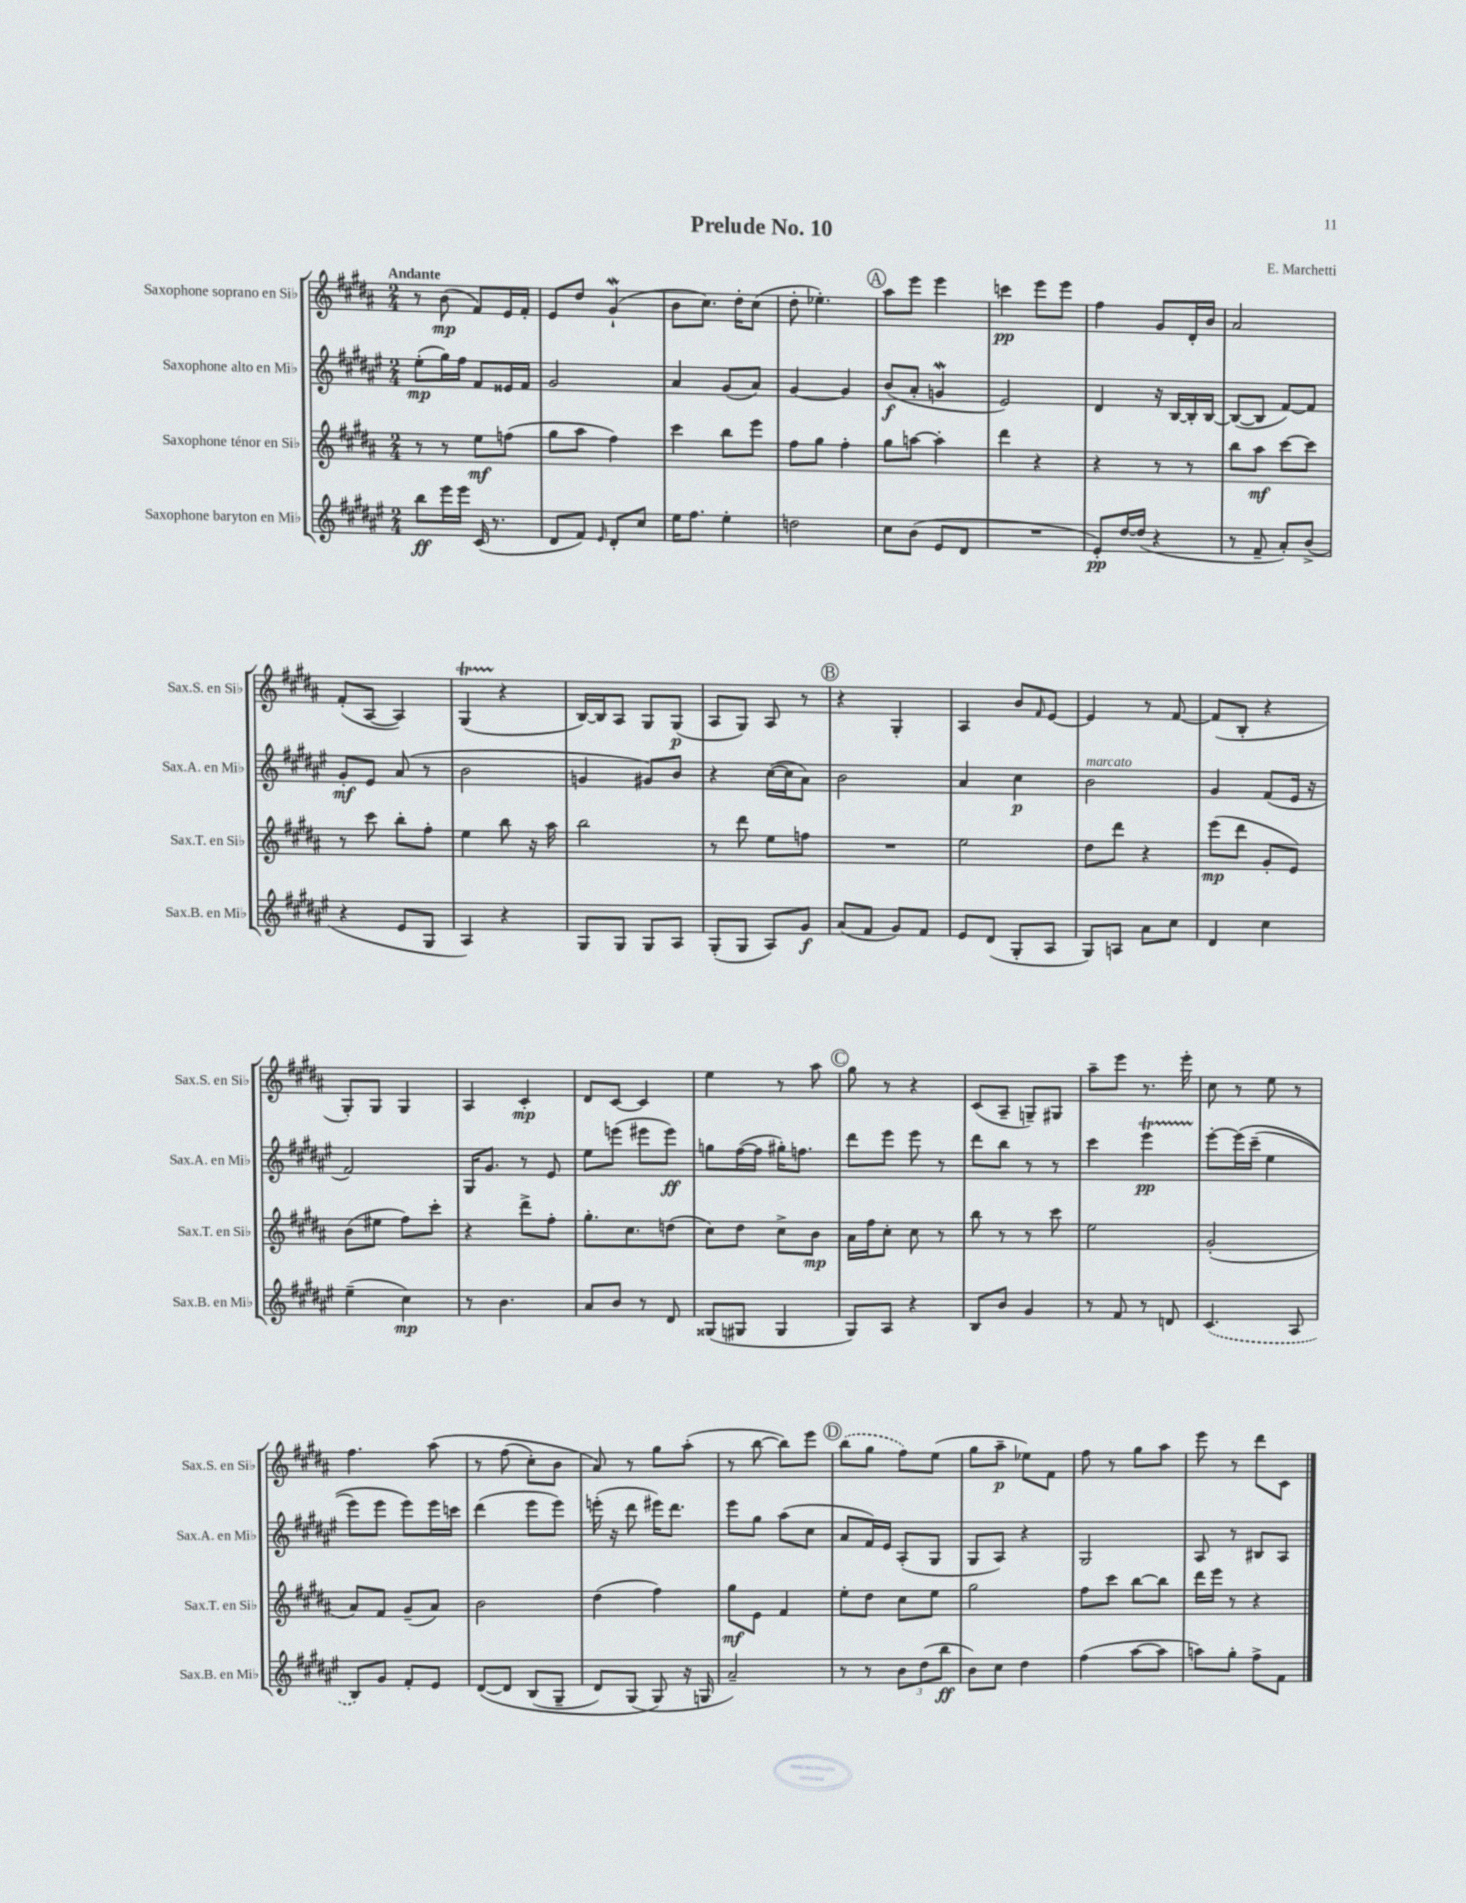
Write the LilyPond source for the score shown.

\header { title = "Prelude No. 10" composer = "E. Marchetti" }
<<
\new StaffGroup <<
\new Staff = "s0" \with { instrumentName = "Saxophone soprano en Sib" shortInstrumentName = "Sax.S. en Sib" } {
    \clef treble \key b \major \numericTimeSignature \time 2/4 \tempo "Andante"
    r8 b'8\mp( fis'8) e'16 fis'16-. |
    e'8 dis''8 gis'4-!\mordent( |
    b'8 cis''8.) dis''16-. cis''8( |
    dis''8-. ees''4.-.) |
    \mark \markup { \circle "A" } ais''8 e'''8 e'''4 |
    c'''4\pp e'''8 e'''8 |
    fis''4 gis'8 dis'16-. b'16 |
    ais'2 |
    fis'8-.( ais8~ ais4) |
    gis4\startTrillSpan( r4\stopTrillSpan |
    b16~) b16 ais8 gis8 gis8\p( |
    ais8 gis8) ais8 r8 |
    \mark \markup { \circle "B" } r4 gis4-. |
    ais4 b'8 \grace { fis'16 } e'8~ |
    e'4 r8 fis'8~ |
    fis'8( b8-. r4 |
    gis8-.) gis8 gis4 |
    ais4 cis'4-.\mp |
    dis'8 cis'8~ cis'4 |
    e''4 r8 ais''8 |
    \mark \markup { \circle "C" } gis''8 r8 r4 |
    cis'8( ais8-- g8--) gis8 |
    ais''8-- e'''8 r8. e'''16-. |
    cis''8 r8 e''8 r8 |
    fis''4. ais''8\( |
    r8 fis''8( cis''8-.) b'8 |
    ais'8\) r8 gis''8 ais''8-.( |
    r8 b''8~ b''8) e'''8 |
    \mark \markup { \circle "D" } \once \slurDashed b''8( gis''8 fis''8) e''8( |
    gis''8 ais''8--\p ees''8) fis'8 |
    fis''8 r8 gis''8 ais''8 |
    e'''8 r8 dis'''8 cis'8 \bar "|." |
}
\new Staff = "s1" \with { instrumentName = "Saxophone alto en Mib" shortInstrumentName = "Sax.A. en Mib" } {
    \clef treble \key fis \major \numericTimeSignature \time 2/4
    eis''8-.\mp( gis''16) fis''16 fis'8 eisis'16 fis'16 |
    gis'2 |
    ais'4 gis'8( ais'8) |
    gis'4~ gis'4 |
    \mark \markup { \circle "A" } b'8\f( ais'8-. g'4\mordent |
    eis'2) |
    dis'4 r16 b16~ b16-. b16~ |
    b8~( b8 fis'8~) fis'8 |
    gis'8-.\mf eis'8 ais'8( r8 |
    b'2 |
    g'4 gis'8) b'8 |
    r4 cis''16~( cis''16 ais'8) |
    \mark \markup { \circle "B" } b'2 |
    ais'4 cis''4\p |
    b'2^\markup { \italic "marcato" } |
    gis'4 fis'8( eis'16 r16 |
    fis'2) |
    gis16 gis'8. r8 eis'8 |
    eis''8 e'''8( eis'''8 eis'''8\ff) |
    g''8 fis''16~( fis''16 gis''16-.) f''8. |
    \mark \markup { \circle "C" } dis'''8 eis'''8 eis'''8 r8 |
    dis'''8 b''8 r8 r8 |
    cis'''4 eis'''4\startTrillSpan\pp |
    eis'''8~-.\stopTrillSpan eis'''16\( cis'''16--( eis''4 |
    eis'''8) eis'''8 eis'''8\) eis'''16 c'''16 |
    dis'''4( eis'''8 eis'''8) |
    e'''16-.( r16 dis'''8 eis'''16) dis'''8. |
    eis'''8 gis''8 ais''8( cis''8 |
    \mark \markup { \circle "D" } ais'8 fis'16) eis'16 ais8-.( gis8 |
    gis8 ais8) r4 |
    gis2 |
    ais8 r8 bis8 ais8 \bar "|." |
}
\new Staff = "s2" \with { instrumentName = "Saxophone ténor en Sib" shortInstrumentName = "Sax.T. en Sib" } {
    \clef treble \key b \major \numericTimeSignature \time 2/4
    r8 r8 e''8\mf f''8( |
    gis''8 ais''8 fis''4) |
    cis'''4 b''8 e'''8 |
    fis''8 gis''8 fis''4-. |
    \mark \markup { \circle "A" } gis''8 a''8~ a''4-. |
    dis'''4 r4 |
    r4 r8 r8 |
    b''8 ais''8\mf cis'''8~ cis'''8 |
    r8 cis'''8 b''8-. fis''8-. |
    e''4 b''8 r16 ais''16 |
    b''2 |
    r8 dis'''8 e''8 f''8 |
    \mark \markup { \circle "B" } R2 |
    e''2 |
    dis''8 dis'''8 r4 |
    e'''8\mp( dis'''8 gis'8-. e'8) |
    b'8( eis''8 fis''8) cis'''8-. |
    r4 dis'''8-> fis''8-. |
    gis''8.-. cis''8. d''8( |
    cis''8) dis''8 cis''8-> b'8\mp |
    \mark \markup { \circle "C" } ais'16 fis''16 cis''8-. cis''8 r8 |
    b''8 r8 r8 cis'''8 |
    e''2 |
    gis'2-.( |
    ais'8) fis'8 gis'8--( ais'8) |
    b'2 |
    dis''4( fis''4) |
    gis''8\mf e'8 fis'4 |
    \mark \markup { \circle "D" } e''8-. dis''8 cis''8 e''8 |
    gis''2 |
    fis''8 cis'''8 b''8~ b''8 |
    dis'''16 e'''16 r8 r4 \bar "|." |
}
\new Staff = "s3" \with { instrumentName = "Saxophone baryton en Mib" shortInstrumentName = "Sax.B. en Mib" } {
    \clef treble \key fis \major \numericTimeSignature \time 2/4
    b''8\ff eis'''16 eis'''16 cis'16( r8. |
    dis'8 fis'8) \grace { eis'16 } dis'8-. cis''8 |
    eis''16 fis''8. eis''4-. |
    d''2 |
    \mark \markup { \circle "A" } cis''8 b'8( eis'8 dis'8 |
    R2 |
    eis'8-.\pp) dis''16~ dis''16( r4 |
    r8 fis'8-- ais'8-.) b'8->( |
    r4 eis'8 gis8 |
    ais4) r4 |
    gis8 gis8 gis8 ais8 |
    gis8-.( gis8 ais8) gis'8\f |
    \mark \markup { \circle "B" } ais'8( fis'8 gis'8) fis'8 |
    eis'8 dis'8( gis8-. ais8 |
    gis8) a8 ais'8 cis''8 |
    dis'4 cis''4 |
    eis''4--( cis''4\mp) |
    r8 b'4. |
    ais'8 b'8 r8 dis'8 |
    gisis8( gis8 gis4 |
    \mark \markup { \circle "C" } gis8) ais8 r4 |
    b8 b'8 gis'4 |
    r8 fis'8 r8 d'8 |
    \once \slurDashed cis'4.( ais8 |
    b8) gis'8 fis'8-. eis'8 |
    dis'8~\( dis'8 b8( gis8-- |
    dis'8) gis8( gis8\) r16 g16 |
    ais'2--) |
    \mark \markup { \circle "D" } r8 r8 \tuplet 3/2 { b'8 dis''8( b''8\ff } |
    b'8) cis''8 dis''4 |
    fis''4( ais''8~ ais''8 |
    a''8) gis''8-. fis''8-> fis'8 \bar "|." |
}
>>
>>
\layout { \context { \Score \remove "Bar_number_engraver" } }
